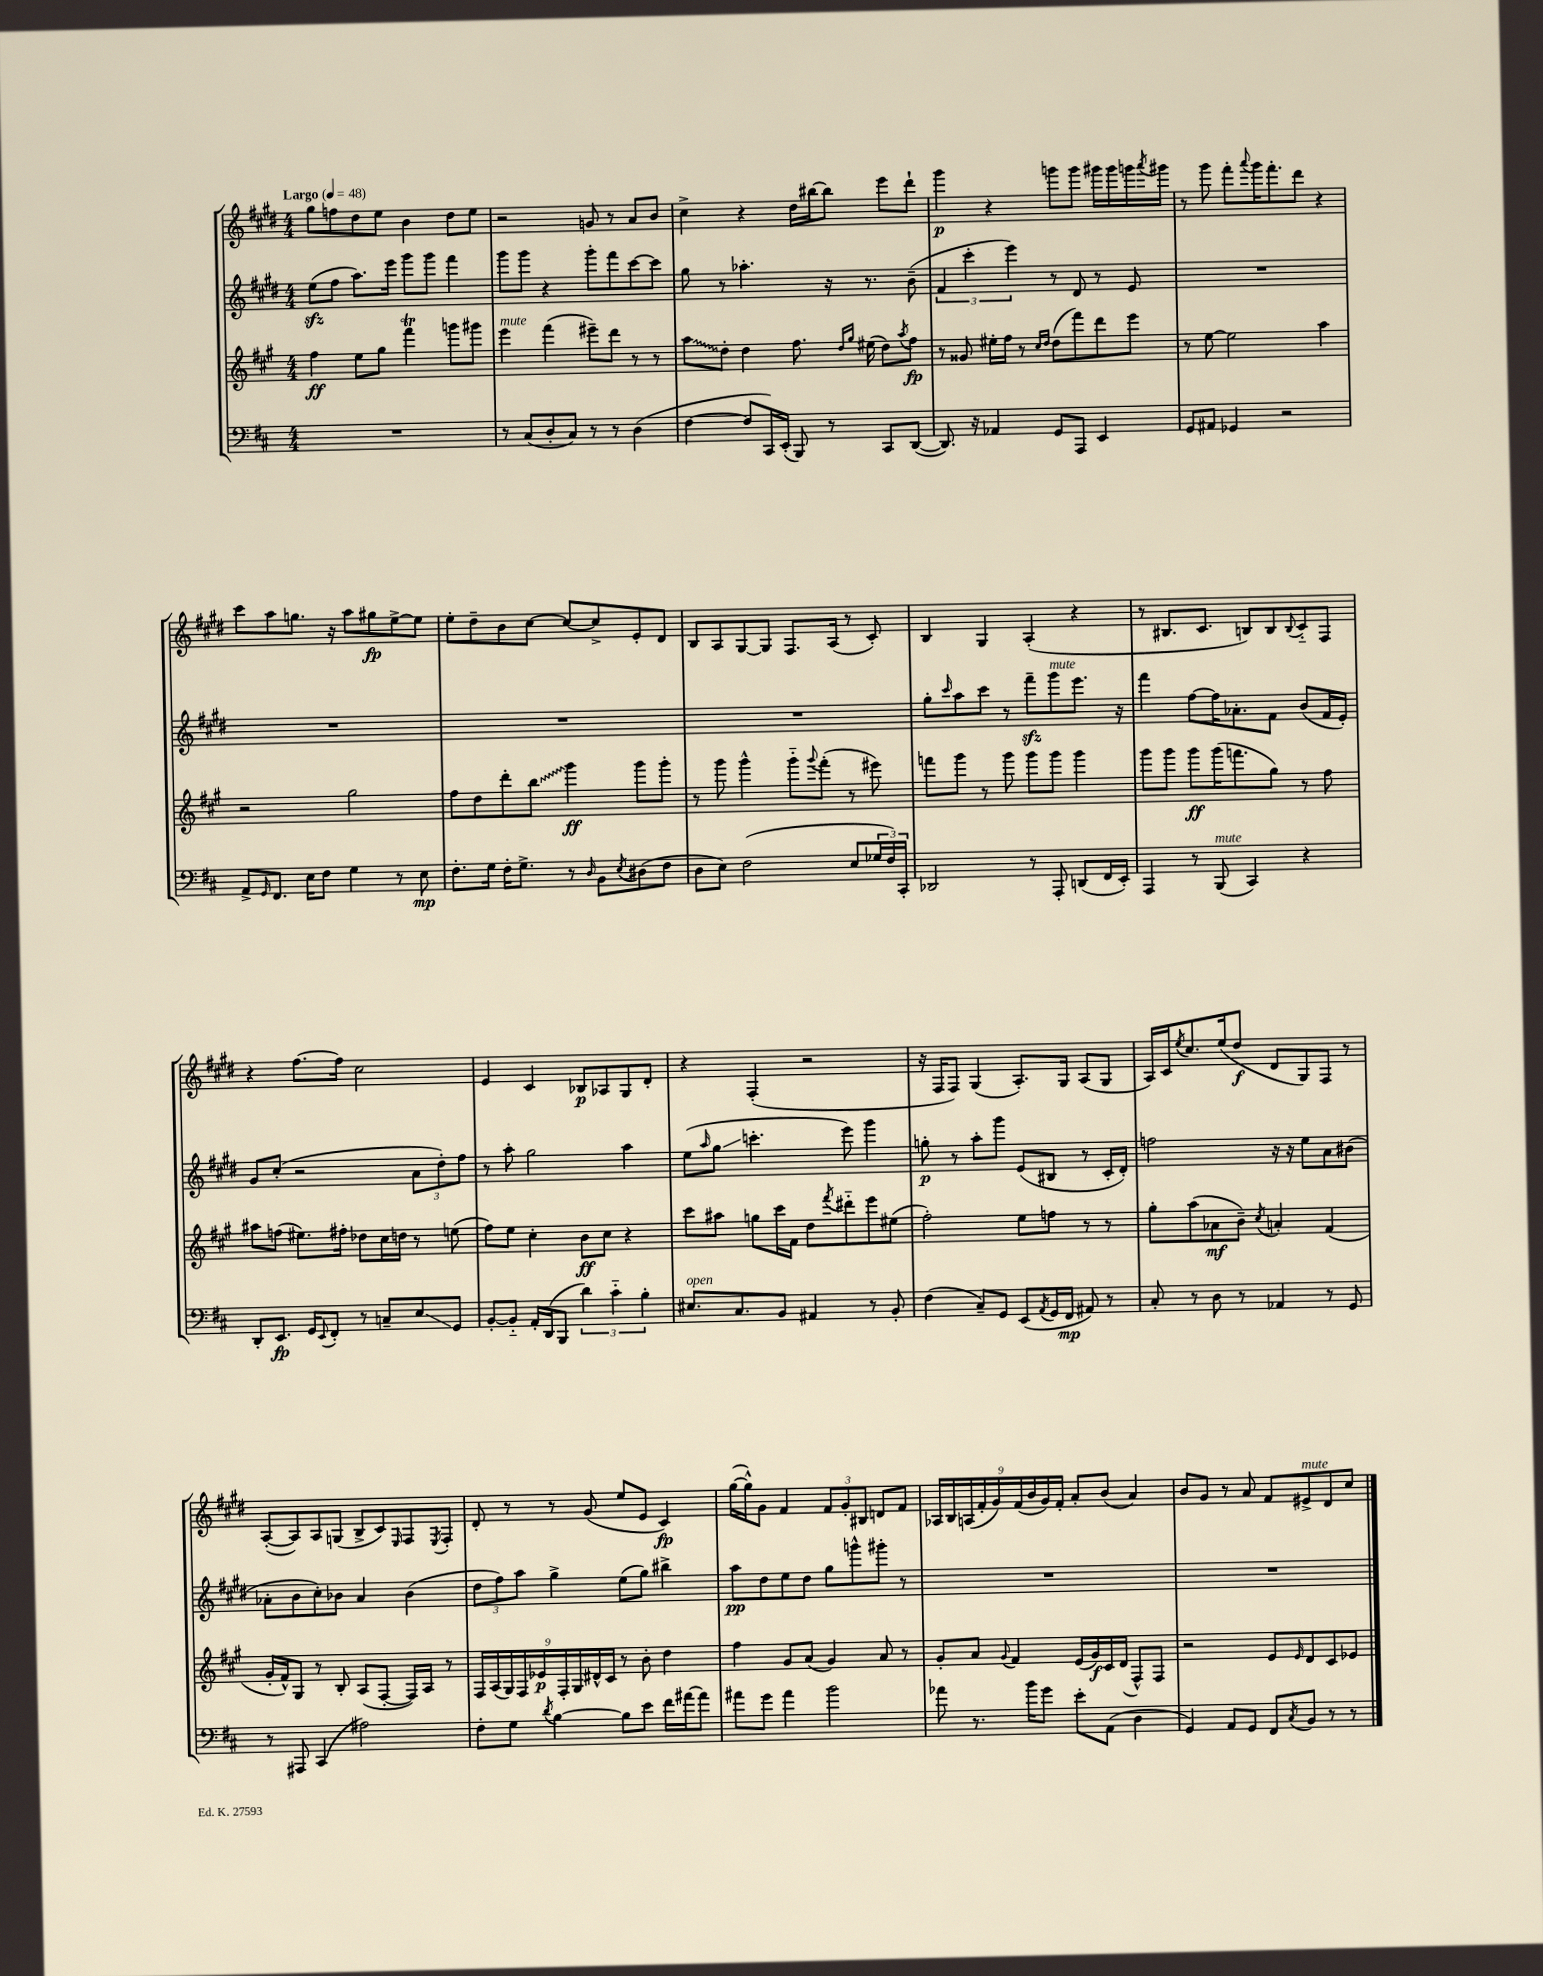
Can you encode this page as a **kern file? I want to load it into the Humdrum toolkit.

**kern	**kern	**kern	**kern
*staff4	*staff3	*staff2	*staff1
*clefF4	*clefG2	*clefG2	*clefG2
*k[f#c#]	*k[f#c#g#]	*k[f#c#g#d#]	*k[f#c#g#d#]
*M4/4	*M4/4	*M4/4	*M4/4
*MM48	*MM48	*MM48	*MM48
1r	4ff#	(8ee	8gg#
.	.	8ff#	8ff
.	8ee	8.aa)	8dd#
.	8gg#	.	8ee
.	.	16eee	.
.	4fff#	8ggg#	4b
.	.	8ggg#	.
.	8ggg	4fff#	8dd#
.	8ggg#	.	8ee
=	=	=	=
8r	4eee	8ggg#	2r
(8C#	.	8ggg#	.
8D'	(4fff#	4r	.
8C#)	.	.	.
8r	8eee#~)	8ggg#'	8g
8r	8ddd	8fff#	8r
(4D	8r	[8ccc#	8a
.	8r	8ccc#]	8b
=	=	=	=
[4F#	8aa	8gg#	4cc#^
.	8dd'	8r	.
8F#]	4dd	4.aa-'	4r
16CC#)	.	.	.
(16EE'	.	.	.
8BBB)	8.ff#	.	16dd#
.	.	.	[16bb#
8r	.	16r	8bb#]
.	16qqdd	.	.
.	16qqgg#	.	.
.	(16ee#	8.r	.
8CC#	8dd)	.	8eee
.	8qaa	.	.
([8DD	8ff#	(8b~	8ddd#`
=	=	=	=
8.DD])	8r	6f#	4ggg#
.	8g##	.	.
.	.	6ccc#'	.
16r	.	.	.
4AA-	16ee#'	.	4r
.	16ff#	.	.
.	.	6eee)	.
.	8r	.	.
.	16qqcc#	.	.
.	16qqdd	.	.
8GG	(8dd	8r	8ggg
8AAA	8fff#)	8d#	8ggg
4EE	8ddd	8r	16ggg#
.	.	.	16ggg#
.	8eee	8e	16ggg
.	.	.	8qaaa
.	.	.	16ggg#
=	=	=	=
8GG	8r	1r	8r
8AA#	[8ee	.	8ggg#
4GG-	2ee]	.	8fff#'
.	.	.	8qqaaa
.	.	.	16ggg#
.	.	.	8.fff#'
2r	.	.	.
.	.	.	8ddd#
.	4aa	.	4r
=	=	=	=
8AA^	2r	1r	8ccc#
16qqGG	.	.	.
8.FF#	.	.	8aa
.	.	.	8.gg
16E	.	.	.
8F#	.	.	.
.	.	.	16r
4G	2gg#	.	8aa
.	.	.	8gg#
8r	.	.	[8ee^
8E	.	.	8ee]
=	=	=	=
8.F#'	8ff#	1r	8ee'
.	8dd	.	8dd#~
16G	.	.	.
16F#'	8ddd'	.	8b
8.G^	.	.	.
.	8bb	.	[8cc#
8r	4ggg#	.	8cc#_
16qqD	.	.	.
8BB	.	.	8cc#^]
8qE	.	.	.
(8D#	8ggg#	.	8e'
8F#	8ggg#'	.	8d#
=	=	=	=
8D	8r	1r	8B
8E)	8ggg#	.	8A
(2F#	4ggg#^^	.	[8G#
.	.	.	8G#]
.	8ggg#'~	.	8.F#
.	8qqggg#	.	.
.	(8fff#'	.	.
.	.	.	(16A
8E	8r	.	8r
24G-	8eee#)	.	8c#')
24F#)	.	.	.
24CC#'	.	.	.
=	=	=	=
2DD-	8fff	8gg#'	4B
.	.	16qqccc#	.
.	8ggg#	8aa	.
.	8r	8ccc#	4G#
.	8ggg#	8r	.
8r	8ggg#	8fff#~	(4A'
8AAA'	8ggg#	8ggg#	.
(8DD	4ggg#	8.eee	4r
16FF#	.	.	.
16EE')	.	16r	.
=	=	=	=
4AAA	8ggg#	4fff#	8r
.	8ggg#	.	8.B#
8r	8ggg#	[8ff#	.
.	.	.	8.c#
(8BBB	(16ggg#	16ff#]	.
.	8.fff	8.a-'	.
4CC#)	.	.	8B)
.	8gg#)	8f#	8B
.	.	.	8qqB
4r	8r	(8b	8c#'~
.	8ff#	16f#	8F#
.	.	16e')	.
=	=	=	=
8DD'	8aa#	8g#	4r
8.EE	(8ff	(8cc#'	.
.	8.ee#)	2r	[8.ff#
16GG	.	.	.
8qqEE	.	.	.
8FF#'	.	.	.
.	16ff#'	.	16ff#]
8r	8dd-	.	2cc#
8C~	16cc#	.	.
.	16dd	.	.
8E	8r	12a	.
.	.	12dd#')	.
8GG	(8ee	.	.
.	.	12ff#	.
=	=	=	=
[8BB'	8ff#)	8r	4e
8BB'~]	8ee	8aa'	.
16AA'	4cc#'	2gg#	4c#
(16DD	.	.	.
8BBB	.	.	.
6d)	8b	.	8B-
.	8cc#	.	8A-
6c#'~	.	.	.
.	4r	4aa	8G#
6B'	.	.	.
.	.	.	8d#'
=	=	=	=
8.E#	8ccc#	(8ee	4r
.	.	16qqaa	.
.	8aa#	8gg#	.
8.C#	.	.	.
.	8gg	4.ccc'	(4F#'
8BB	16ccc#	.	.
.	16f#	.	.
4AA#	8dd	.	2r
.	8qfff#	.	.
.	8ddd#'~	8eee)	.
8r	8eee	4ggg#	.
8BB'	(8ee#	.	.
=	=	=	=
(4F#	2ff#')	8gg'	16r
.	.	.	16F#
.	.	8r	8F#)
8C#~)	.	8aa'	(4G#
8GG	.	8ggg#	.
(8EE	8ee	(8e	8.A')
8qAA	.	.	.
16GG	8ff	8B#	.
16FF#	.	.	16G#
8AA#)	8r	8r	(8A
8r	8r	16c#'	8G#
.	.	16d#')	.
=	=	=	=
8C#'	8gg#'	2ff	16A)
.	.	.	16c#
.	.	.	8qee
8r	(8aa	.	8.cc#
8D	8a-	.	.
.	.	.	(16ee
8r	8b~)	.	8dd#
.	8qcc#	.	.
4AA-	4a'	16r	8d#
.	.	16r	.
.	.	8ee	8G#)
8r	(4f#	8a	8F#
8GG	.	(8b#	8r
=	=	=	=
8r	16g#'	8a-'	([8A'
.	16f#^^)	.	.
8AAA#	8G#	8b	8A])
(4CC#	8r	8cc#')	8A
.	8B'	8b-	(8G
2A#)	(8A	4a-	8B^
.	[8F#'	.	8c#)
.	.	.	16qqE
.	16F#])	(4b-	8F#
.	16A	.	.
.	.	.	8qE
.	8r	.	8F#'
=	=	=	=
8F#'	18F#	12dd#	8d#'
.	(18A	.	.
.	.	12ff#)	.
.	18G#)	.	.
8G	.	.	8r
.	18F#	12aa	.
.	18e-	.	.
8qd	.	.	.
[4B	.	4gg#^	8r
.	18F#'	.	.
.	18G#	.	.
.	.	.	(8g#
.	18d#^^	.	.
.	18c#	.	.
8B]	8r	(8ee	8ee
8e	8b'	8gg#)	8e
16f#	4dd	4bb#^	4c#)
[16a#	.	.	.
8a#]	.	.	.
=	=	=	=
8a#	4ff#	8aa	([16gg#
.	.	.	16gg#^^])
8g	.	8dd#	8g#
4a#	8g#	8ee	4f#
.	(8a	8dd#	.
2b	4g#)	8gg#	12f#
.	.	.	12g#'
.	.	8ggg^^	.
.	.	.	12B#
.	8a	8ggg#'	8d
.	8r	8r	8f#
=	=	=	=
8a-	8g#'	1r	18A-
.	.	.	18B
.	.	.	(18A
8.r	8a	.	.
.	.	.	18f#'
.	.	.	18g#)
.	8qqg#	.	.
.	4f#	.	.
.	.	.	(18f#
16b	.	.	.
.	.	.	18b
8g	.	.	.
.	.	.	18g#)
.	.	.	18f#'
8e'	(16e	.	8a'
.	16g#)	.	.
(8AA	16c#	.	(8b
.	(16d	.	.
4D	8F#^^)	.	4a)
.	8F#	.	.
=	=	=	=
4GG)	2r	1r	8b
.	.	.	8g#
8AA	.	.	8r
8GG	.	.	8a
8FF#	8e	.	8f#
8qC#	16qqe	.	.
8BB	8d	.	8e#^
8r	8c#	.	8d#
8r	8e-	.	8cc#
==	==	==	==
*-	*-	*-	*-
